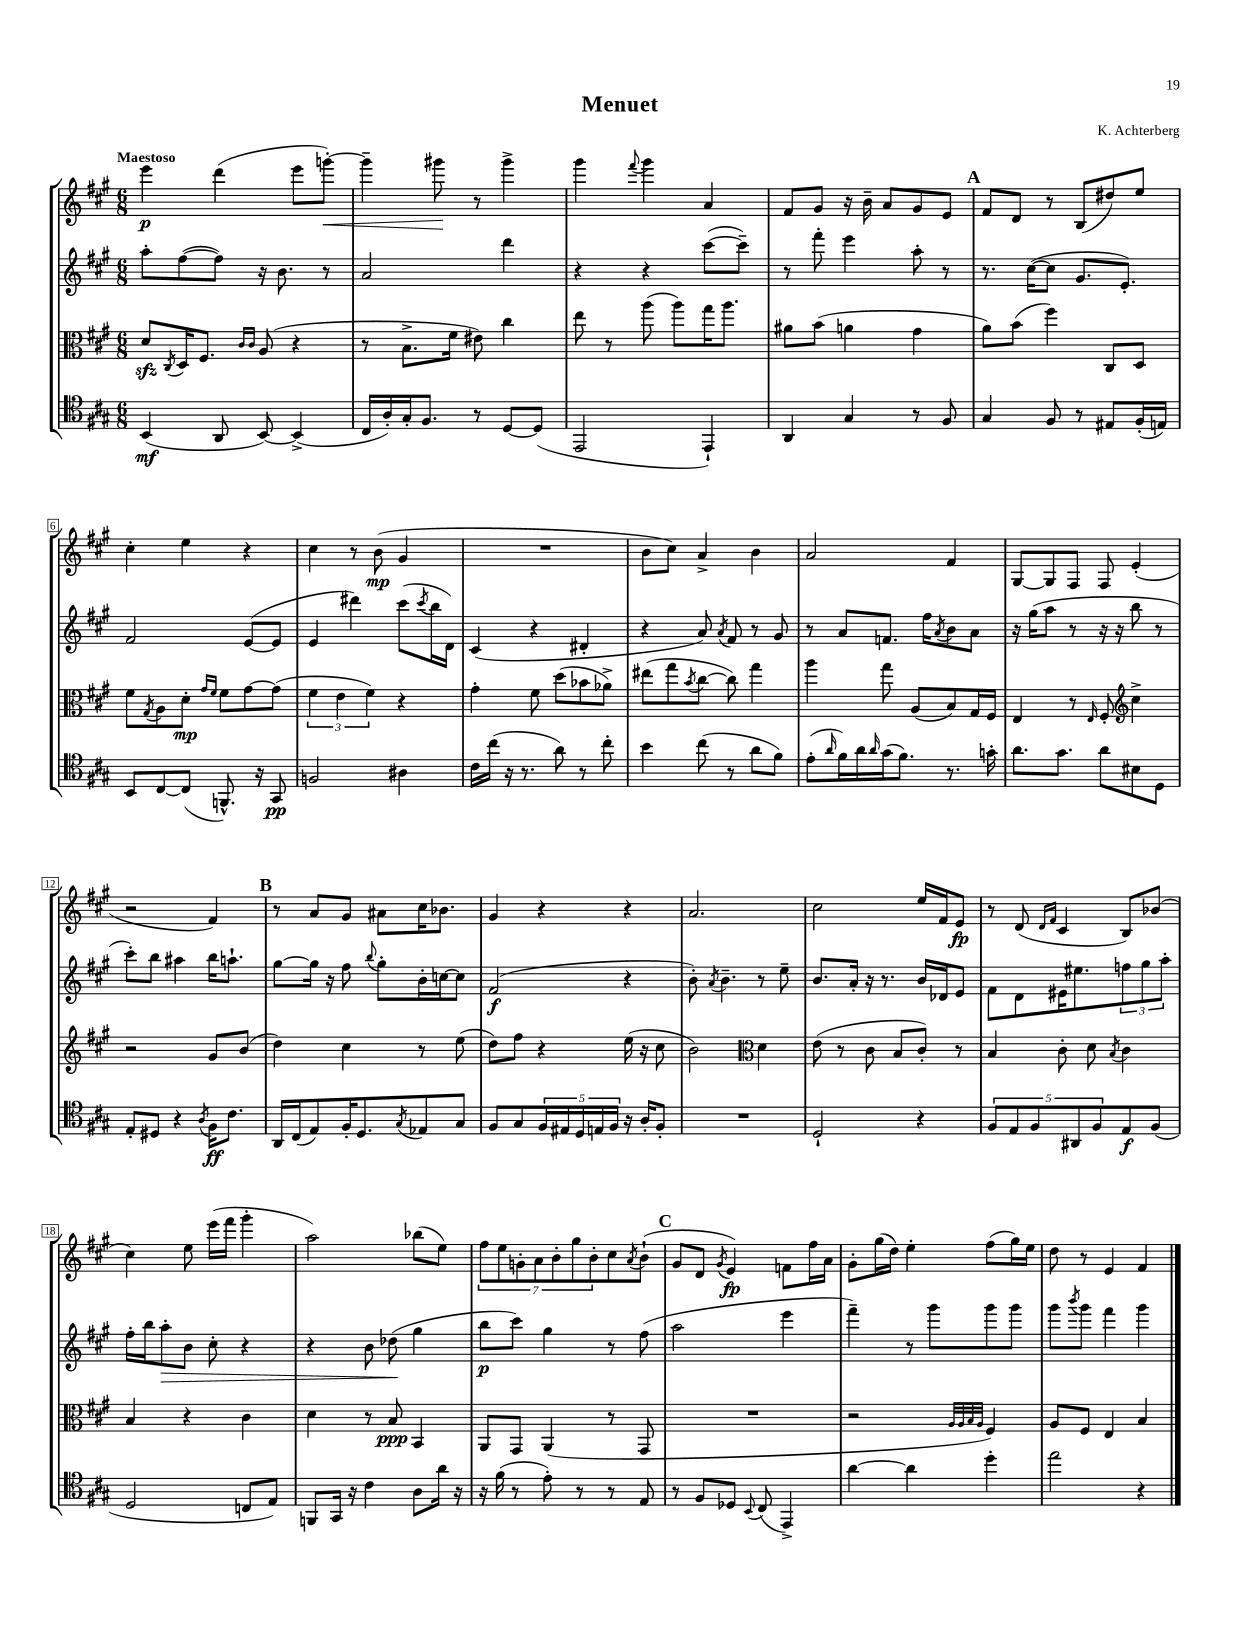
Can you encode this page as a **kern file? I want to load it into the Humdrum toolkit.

**kern	**kern	**kern	**kern
*staff4	*staff3	*staff2	*staff1
*clefC4	*clefC3	*clefG2	*clefG2
*k[f#c#g#]	*k[f#c#g#]	*k[f#c#g#]	*k[f#c#g#]
*M6/8	*M6/8	*M6/8	*M6/8
(4BB	8d	8aa'	4eee
.	8qC#	.	.
.	16D	([8ff#	.
.	8.F#	.	.
8AA	.	8ff#])	(4ddd
.	16qqc#	.	.
.	16qqc#	.	.
[8BB)	(8A	16r	.
.	.	8.b	.
(4BB^]	4r	.	8eee
.	.	8r	[8ggg')
=	=	=	=
16C#	8r	2a	4ggg~]
16A')	.	.	.
16G#'	8.B^	.	.
8.F#	.	.	.
.	.	.	8ggg#
.	16f#	.	.
8r	8e#)	.	8r
[8D	4cc#	4ddd	4ggg#^
(8D]	.	.	.
=	=	=	=
2EE	8ee	4r	4ggg#
.	8r	.	.
.	.	.	8qqfff#
.	(8aa	4r	4ggg#
.	8aa)	.	.
4EE`)	16gg#	([8ccc#	4a
.	8.aa	.	.
.	.	8ccc#~])	.
=	=	=	=
4AA	8a#	8r	8f#
.	(8b	8fff#'	8g#
4G#	4a	4eee	16r
.	.	.	16b~
.	.	.	8a
8r	4g#	8aa'	8g#
8F#	.	8r	8e
=	=	=	=
4G#	8a)	8.r	8f#
.	(8b	.	8d
.	.	([16cc#	.
8F#	4ff#)	8cc#]	8r
8r	.	8.g#	(8B
8E#	8C#	.	8dd#)
.	.	8.e')	.
(16F#'	8D	.	8ee
16E)	.	.	.
=	=	=	=
8BB	8f#	2f#	4cc#'
.	8qG#	.	.
[8C#	8A	.	.
(8C#]	8d'	.	4ee
.	16qqg#	.	.
.	16qqf#	.	.
8.FF^^)	8f#	.	.
.	[8g#	([8e	4r
16r	.	.	.
8GG#	(8g#]	8e]	.
=	=	=	=
2F	6f#	4e	4cc#
.	6e	.	.
.	.	4ddd#)	8r
.	6f#)	.	.
.	.	.	(8b
4A#	4r	(8ccc#	4g#
.	.	8qccc#	.
.	.	16bb	.
.	.	16d)	.
=	=	=	=
16c#	4g#'	(4c#	2.r
(16cc#	.	.	.
16r	.	.	.
8.r	.	.	.
.	8f#	4r	.
8a)	(8dd	.	.
8r	8b-	4d#'	.
8cc#'	8a-^)	.	.
=	=	=	=
4b	(8ee#	4r	8b
.	8gg#	.	8cc#)
.	8qb	.	.
(8cc#	[8cc#	8a)	4a^
.	.	8qa	.
8r	8cc#])	8f#	.
8a	4gg#	8r	4b
8f#)	.	8g#	.
=	=	=	=
(8e'	4aa	8r	2a
16qqa	.	.	.
16f#)	.	8a	.
16a	.	.	.
16qqa	.	.	.
(16g#	8gg#	8.f	.
8.f#)	.	.	.
.	(8A	.	.
.	.	16ff#	.
.	.	8qa	.
8.r	8B)	8b	4f#
.	16G#	8a	.
16g'	16F#	.	.
=	=	=	=
8.a	4E	16r	[8G#
.	.	(16gg#	.
.	.	8aa	8G#]
8.g#	.	.	.
.	8r	8r	8F#
.	16qqE	.	.
8a	8F#'	16r	8F#
.	.	16r	.
*	*clefG2	*	*
8B#	4cc#^	8bb	(4e'
8D	.	8r	.
=	=	=	=
8E'	2r	8ccc#')	2r
8D#	.	8bb	.
4r	.	4aa#	.
8qA	.	.	.
16F#	8g#	16bb	4f#)
8.c#	.	8.aa`	.
.	(8b	.	.
=	=	=	=
16AA	4dd)	[8gg#	8r
(16C#	.	.	.
8E)	.	16gg#]	8a
.	.	16r	.
16F#'	4cc#	8ff#	8g#
8.D	.	.	.
.	.	8qqbb	.
.	.	8gg#'	8a#
8qG#	.	.	.
8E-	8r	16b'	16cc#
.	.	[16cc	8.b-
8G#	(8ee	8cc]	.
=	=	=	=
8F#	8dd)	(2f#	4g#
8G#	8ff#	.	.
20F#	4r	.	4r
20E#	.	.	.
20D	.	.	.
20E	.	.	.
20F#	.	.	.
16r	(16ee	4r	4r
16A'	16r	.	.
8F#'	8cc#	.	.
=	=	=	=
2.r	2b)	8b')	2.a
.	.	8qa	.
.	.	4.b~	.
*	*clefC3	*	*
.	4d	8r	.
.	.	8ee~	.
=	=	=	=
2D`	(8e	8.b	2cc#
.	8r	.	.
.	.	16a'	.
.	8c#	16r	.
.	.	8.r	.
.	8B	.	.
4r	8c#')	16b	16ee
.	.	16d-	16f#
.	8r	8e	8e
=	=	=	=
10F#	4B	8f#	8r
10E	.	.	.
.	.	8d	(8d
10F#	.	.	.
.	.	.	16qqd
.	.	.	16qqf#
.	8c#'	16e#	4c#
10AA#	.	.	.
.	.	8.ee#	.
.	8d	.	.
10F#	.	.	.
.	8qB	.	.
8E	4c#	12ff	8B)
.	.	12gg#	.
(8F#	.	.	(8b-
.	.	12aa'	.
=	=	=	=
2D	4B	16ff#'	4cc#)
.	.	16bb	.
.	.	8aa'	.
.	4r	8b	8ee
.	.	8cc#'	(16eee
.	.	.	16fff#
8C	4c#	4r	4ggg#'
8E)	.	.	.
=	=	=	=
8FF	4d	4r	2aa)
16GG#	.	.	.
16r	.	.	.
4c#	8r	8b	.
.	8B	(8dd-	.
8A	4BB	4gg#	(8bb-
16a	.	.	8ee)
16r	.	.	.
=	=	=	=
16r	8AA	8bb	14ff#
(16f#	.	.	.
.	.	.	14ee
8r	8GG#	8ccc#)	.
.	.	.	14g'
.	.	.	14a
8e')	(4AA	4gg#	.
.	.	.	14b'
.	.	.	14gg#
8r	.	.	.
.	.	.	14b'
8r	8r	8r	8cc#
.	.	.	8qa
8E	8GG#	(8ff#	(8b`
=	=	=	=
8r	2.r	2aa	8g#
8F#	.	.	8d
.	.	.	8qg#
8D-	.	.	4e)
8qqBB	.	.	.
(8C#	.	.	.
4EE^)	.	4eee	8f
.	.	.	16ff#
.	.	.	16a
=	=	=	=
[4a	2r	4fff#~)	8g#'
.	.	.	(16gg#
.	.	.	16dd)
4a]	.	8r	4ee'
.	.	8ggg#	.
.	32qqA	.	.
.	32qqA	.	.
.	32qqB	.	.
.	32qqA	.	.
4dd'	4F#)	8ggg#	(8ff#
.	.	8ggg#	16gg#)
.	.	.	16ee
=	=	=	=
2ee	8A	8ggg#	8dd
.	.	8qbbb	.
.	8F#	8ggg#	8r
.	4E	4fff#	4e
4r	4B	4ggg#	4f#
==	==	==	==
*-	*-	*-	*-
